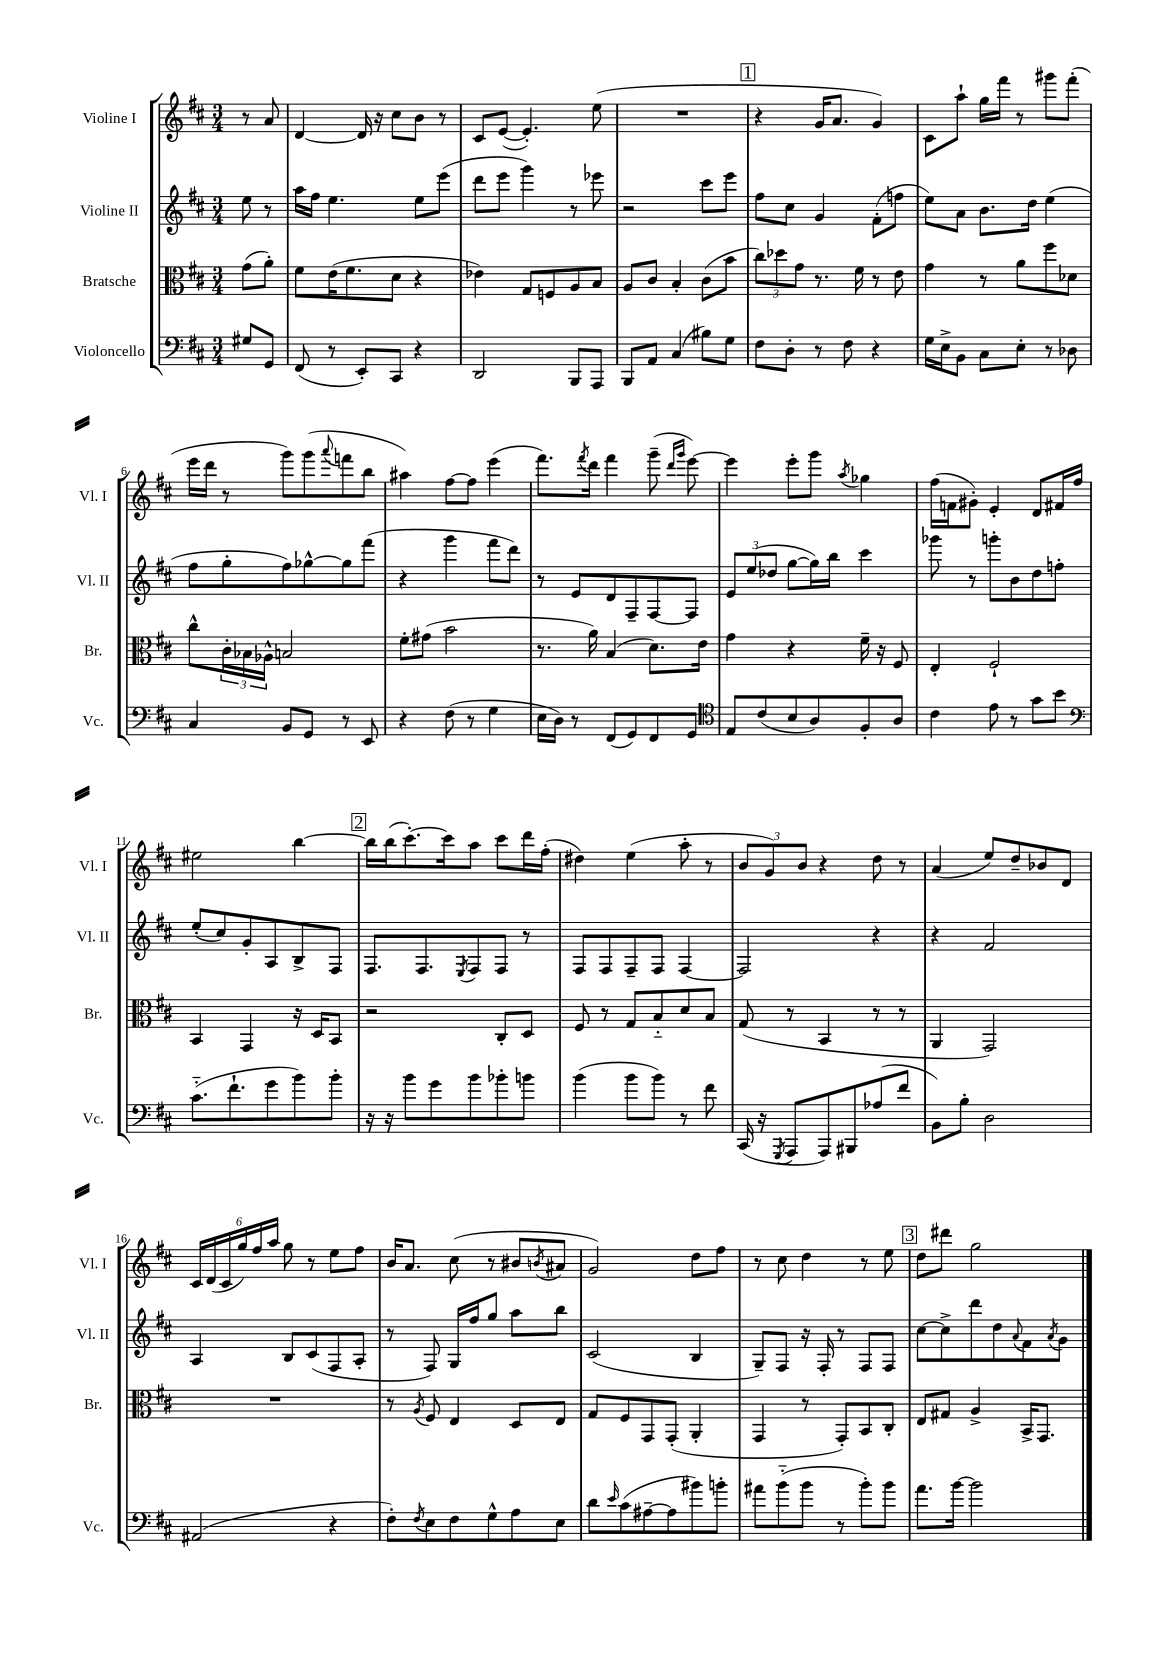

**kern	**kern	**kern	**kern
*staff4	*staff3	*staff2	*staff1
*clefF4	*clefC3	*clefG2	*clefG2
*k[f#c#]	*k[f#c#]	*k[f#c#]	*k[f#c#]
*M3/4	*M3/4	*M3/4	*M3/4
8G#	(8g	8ee	8r
8GG	8a')	8r	8a
=	=	=	=
(8FF#	8f#	16aa	[4d
.	.	16ff#	.
8r	(16e	4.ee	.
.	8.f#	.	.
8EE')	.	.	16d]
.	.	.	16r
8CC#	8d	.	8cc#
4r	4r	8ee	8b
.	.	(8eee	8r
=	=	=	=
2DD	4e-)	8ddd	8c#
.	.	8eee	([8e
.	8G	4ggg)	4.e'])
.	8F	.	.
8BBB	8A	8r	.
8AAA	8B	8eee-	(8ee
=	=	=	=
8BBB	8A	2r	2.r
8AA	8c#	.	.
(4C#	4B'	.	.
8B#)	(8c#	8ccc#	.
8G	8b	8eee	.
=	=	=	=
8F#	12cc#)	8ff#	4r
.	12dd-	.	.
8D'	.	8cc#	.
.	12g	.	.
8r	8.r	4g	16g
.	.	.	8.a
8F#	.	.	.
.	16f#	.	.
4r	8r	(8f#'	4g)
.	8e	8ff	.
=	=	=	=
16G	4g	8ee)	8c#
16E^	.	.	.
8BB	.	8a	8aa`
8C#	8r	8.b	16gg
.	.	.	16fff#
8E'	8a	.	8r
.	.	16dd	.
8r	8ff#	(4ee	8ggg#
8D-	8d-	.	(8fff#'
=	=	=	=
4C#	8cc#^^	8ff#	16eee
.	.	.	16ddd
.	24c#'	8gg'	8r
.	24B-	.	.
.	24A-^^	.	.
8BB	2B	8ff#)	8ggg)
8GG	.	[8gg-^^	(8ggg
.	.	.	8qqaaa
8r	.	8gg-]	8fff
8EE	.	(8fff#	8bb
=	=	=	=
4r	8f#'	4r	4aa#)
.	(8g#	.	.
(8F#	2b	4ggg	[8ff#
8r	.	.	8ff#]
4G	.	8fff#	(4eee
.	.	8ddd)	.
=	=	=	=
16E	8.r	8r	8.fff#)
16D)	.	.	.
8r	.	8e	.
.	.	.	8qfff#
.	16a)	.	16ddd
(8FF#	(4B	8d	4fff#
8GG)	.	8F#~	.
8FF#	8.d)	[8F#	(8ggg~
.	.	.	16qqddd
.	.	.	16qqggg
8GG	.	8F#]	[8eee)
.	16e	.	.
=	=	=	=
*clefC4	*	*	*
8E	4g	12e	4eee]
.	.	(12ee	.
(8c#	.	.	.
.	.	12dd-	.
8B	4r	[8gg	8eee'
8A)	.	16gg])	8ggg
.	.	16bb	.
.	.	.	8qaa
8F#'	16f#~	4ccc#	4gg-
.	16r	.	.
8A	8F#	.	.
=	=	=	=
4c#	4E'	8ggg-	(16ff#
.	.	.	16f
.	.	8r	8g#')
8e	2F#`	8ggg'	4e'
8r	.	8b	.
8g	.	8dd	8d
8b	.	8ff'	16f#
.	.	.	16ff#
=	=	=	=
*clefF4	*	*	*
(8.c#'~	4BB	(8ee'	2ee#
.	.	8cc#)	.
8.f#`	.	.	.
.	4GG	8g'	.
8g	.	8A	.
8b)	16r	8B^	[4bb
.	16D	.	.
8b'	8BB	8F#	.
=	=	=	=
16r	2r	8.F#	16bb]
16r	.	.	(16bb
8b	.	.	[8.ccc#')
.	.	8.F#	.
8g	.	.	.
.	.	.	16ccc#]
.	.	8qE	.
8b	.	8F#	8aa
8b-'	8C#'	8F#	8ccc#
8b	8D	8r	16ddd
.	.	.	(16ff#'
=	=	=	=
(4b	8F#	8F#	4dd#)
.	8r	8F#	.
8b	8G	8F#~	(4ee
8b)	8B'~	8F#	.
8r	8d	[4F#	8aa'
8f#	8B	.	8r
=	=	=	=
(16CC#	(8G	2F#]	12b
16r	.	.	.
.	.	.	12g)
8qGGG	.	.	.
8AAA	8r	.	.
.	.	.	12b
8AAA)	4BB	.	4r
8BBB#	.	.	.
(8A-	8r	4r	8dd
8f#	8r	.	8r
=	=	=	=
8BB)	4AA	4r	(4a
8B'	.	.	.
2D	2GG)	2f#	8ee)
.	.	.	8dd~
.	.	.	8b-
.	.	.	8d
=	=	=	=
(2AA#	2.r	4A	24c#
.	.	.	(24d
.	.	.	24c#
.	.	.	24gg)
.	.	.	24ff#
.	.	.	24aa
.	.	8B	8gg
.	.	(8c#	8r
4r	.	8F#	8ee
.	.	8A'	8ff#
=	=	=	=
8F#')	8r	8r	16b
.	.	.	8.a
8qF#	8qA	.	.
8E	8F#	8F#)	.
8F#	4E	16G	(8cc#
.	.	16ff#	.
8G^^	.	8gg	8r
8A	8D	8aa	8b#
.	.	.	8qb
8E	8E	8bb	8a#
=	=	=	=
8d	8G	(2c#	2g)
16qqe	.	.	.
(8c#	8F#	.	.
[8A#~	8GG	.	.
8A#]	(8GG'	.	.
8b#)	4AA'	4B	8dd
8b'	.	.	8ff#
=	=	=	=
8a#	4GG	8G~)	8r
(8b'~	.	8F#	8cc#
8b	8r	16r	4dd
.	.	16F#'	.
8r	8GG')	8r	.
8b')	8BB	8F#	8r
8b	8C#'	8F#	8ee
=	=	=	=
8.a	8E	[8cc#	8dd
.	8G#	8cc#^]	8ddd#
[16b	.	.	.
2b]	4A^	8ddd	2gg
.	.	8dd	.
.	.	8qqa	.
.	16BB^	8f#	.
.	8.GG	.	.
.	.	8qa	.
.	.	8g	.
==	==	==	==
*-	*-	*-	*-
